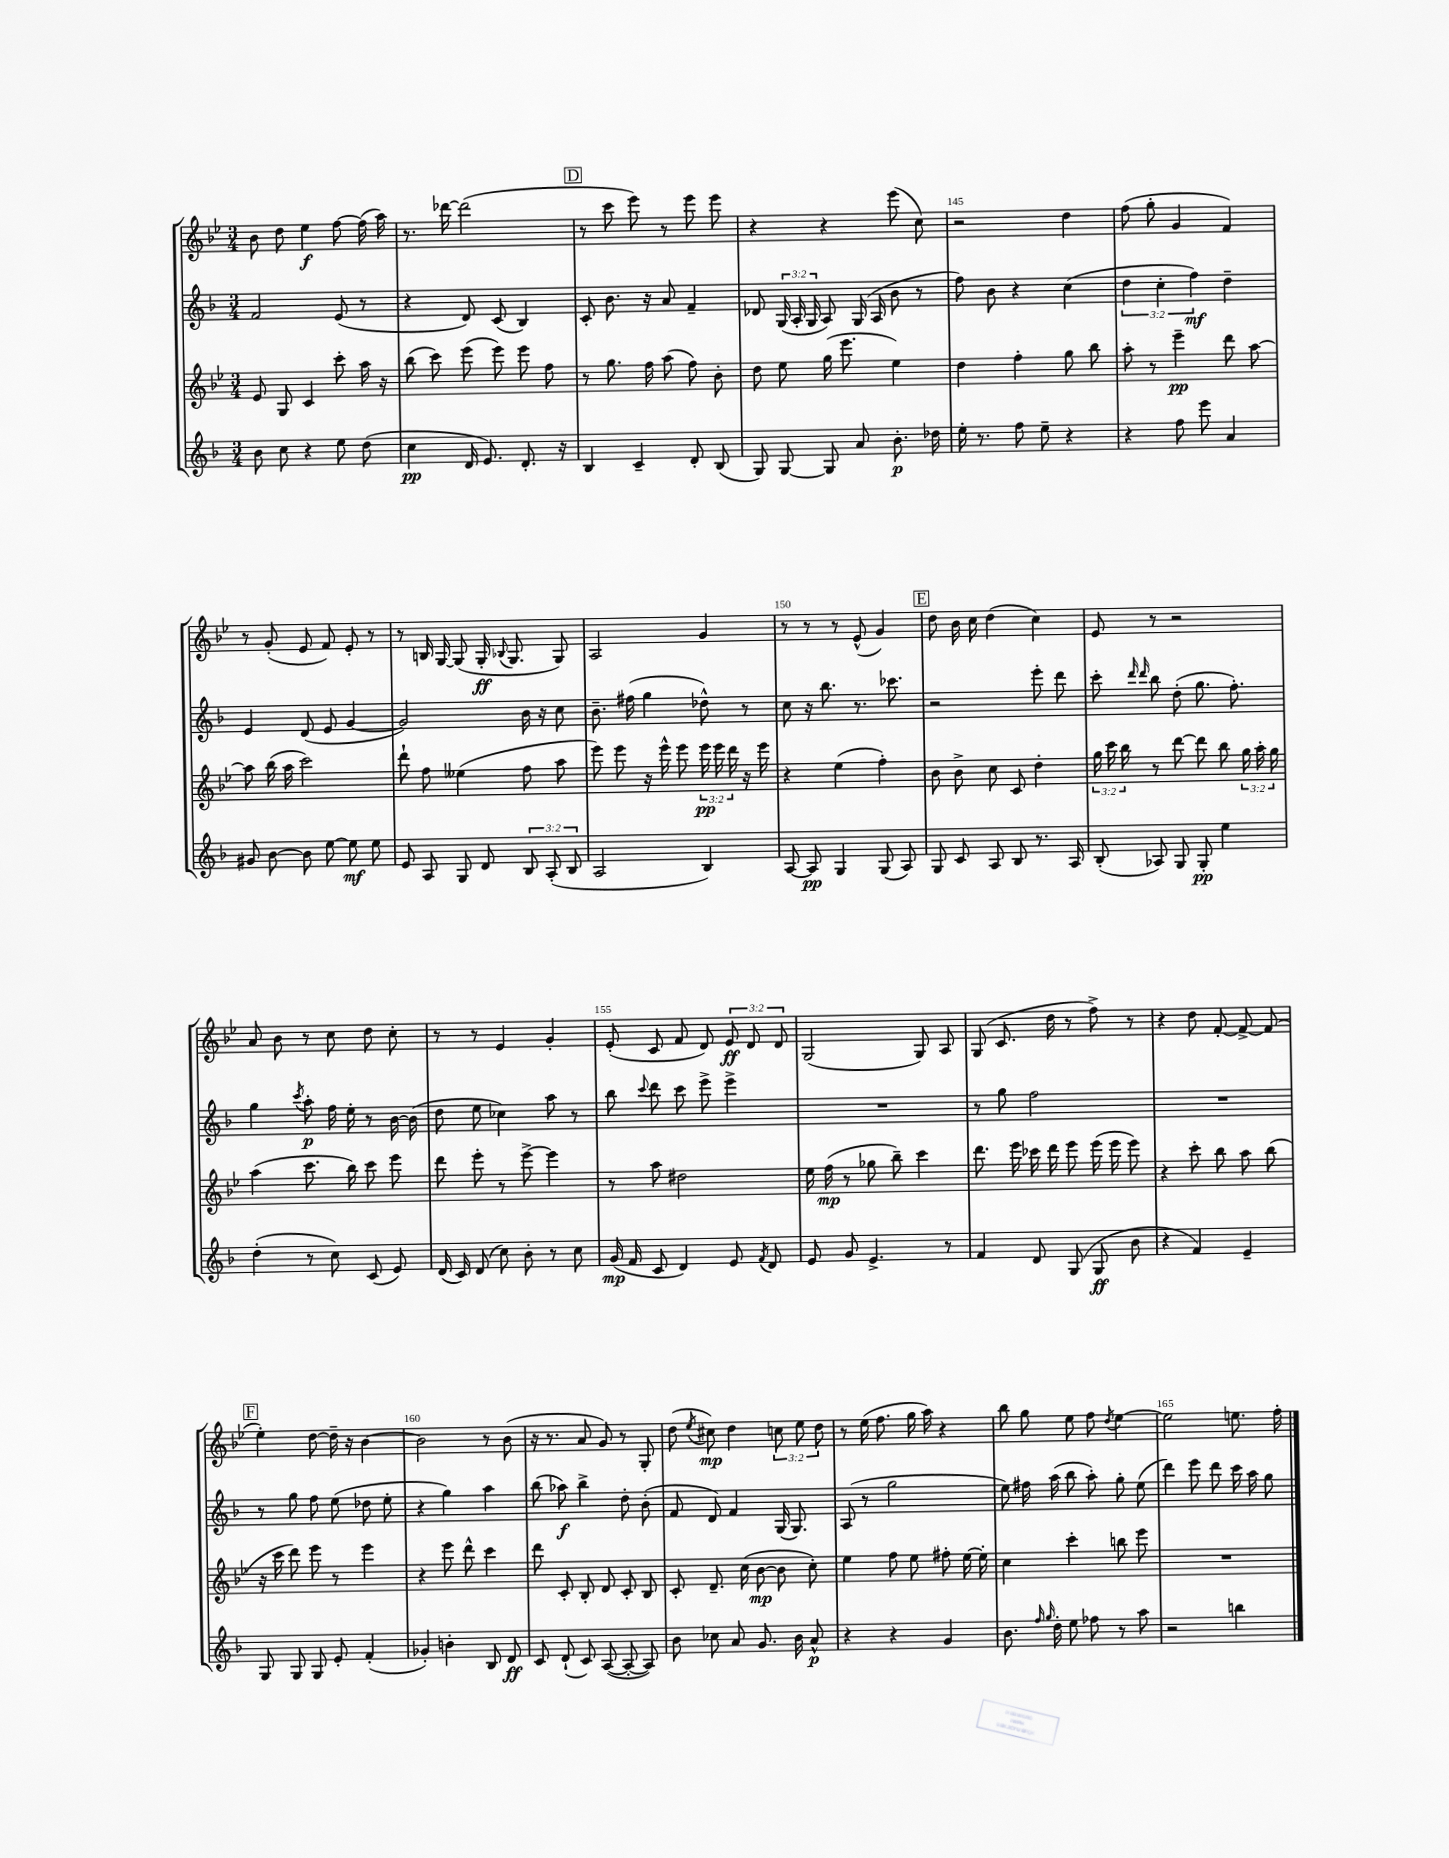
<<
\new StaffGroup <<
\new Staff = "s0" {
    \clef treble \key bes \major \numericTimeSignature \time 3/4 \override Staff.TupletNumber.text = #tuplet-number::calc-fraction-text
    \autoBeamOff bes'8 d''8 ees''4\f f''8~ f''16( a''16) |
    r8. des'''16~ des'''2( |
    \mark \markup { \box "D" } r8 c'''8 ees'''8) r8 ees'''8 ees'''8 |
    r4 r4 ees'''8( c''8) |
    r2 d''4 |
    f''8( g''8-. g'4 f'4) |
    r8 g'8-.( ees'8 f'8) ees'8-. r8 |
    r8 b16 g16~ g8( g16-.\ff \appoggiatura { bes8 } g8. g8) |
    a2 g'4 |
    r8 r8 r8 ees'8-^( g'4) |
    \mark \markup { \box "E" } d''8 bes'16 c''16 d''4( c''4) |
    ees'8 r8 r2 |
    a'8 bes'8 r8 c''8 d''8 c''8-. |
    r8 r8 ees'4 g'4-. |
    ees'8-.( c'8 f'8 d'8) \tuplet 3/2 { ees'8\ff d'8 d'8 } |
    g2( g8) a8 |
    g8( c'8. d''16 r8 f''8->) r8 |
    r4 d''8 f'8~-. f'8~-> f'8( |
    \mark \markup { \box "F" } ees''4-.) d''8~ d''16-- r16 bes'4~ |
    bes'2 r8 bes'8( |
    r16 r8. a'8 g'8) r8 g8-. |
    d''8( \acciaccatura { ees''8 } cis''8\mp) d''4 \tuplet 3/2 { c''8 ees''8 d''8 } |
    r8 ees''16( f''8. g''16 a''16) r4 |
    bes''8 g''8 ees''8 f''8 \acciaccatura { d''8 } ees''4~ |
    ees''2 e''8. f''16-. \bar "|." |
}
\new Staff = "s1" {
    \clef treble \key f \major \numericTimeSignature \time 3/4 \override Staff.TupletNumber.text = #tuplet-number::calc-fraction-text
    \autoBeamOff f'2 e'8( r8 |
    r4 d'8) c'8( bes4) |
    \mark \markup { \box "D" } c'8-. bes'8. r16 a'8 f'4-- |
    des'8 \tuplet 3/2 { g16( a16-. g16 } a8) g16( a16 bes'8 r8 |
    f''8) bes'8 r4 c''4( |
    \tuplet 3/2 { d''4 c''4-. f''4\mf) } d''4-- |
    e'4 d'8( e'8 g'4~ |
    g'2) bes'16 r16 c''8 |
    bes'8.-- fis''16( g''4 des''8-^) r8 |
    c''8 r16 bes''8. r8. ces'''8. |
    \mark \markup { \box "E" } r2 e'''8-. d'''8 |
    c'''8-. \grace { d'''16 d'''16 } bes''8 d''8-.( g''8. f''8.-.) |
    g''4 \acciaccatura { c'''8 } a''8-.\p f''16 e''16-. r8 bes'16~ bes'16( |
    d''8 e''8 ces''4) a''8 r8 |
    bes''8 \appoggiatura { c'''8 } d'''8 c'''8 e'''8-> e'''4-> |
    R2. |
    r8 g''8 f''2 |
    R2. |
    \mark \markup { \box "F" } r8 g''8 f''8 e''8( des''8 e''8-. |
    r4 g''4) a''4 |
    bes''8( aes''8\f) bes''4-> d''8-. bes'8-.( |
    f'8 d'8) f'4 g16( g8.) |
    a8( r8 g''2 |
    e''8) fis''16 a''16( bes''8 a''8-.) g''8-. e''8( |
    d'''4) e'''8 d'''8 c'''16 a''16 g''8 \bar "|." |
}
\new Staff = "s2" {
    \clef treble \key bes \major \numericTimeSignature \time 3/4 \override Staff.TupletNumber.text = #tuplet-number::calc-fraction-text
    \autoBeamOff ees'8 g8 c'4 c'''8-. a''16 r16 |
    bes''8( c'''8) ees'''8( ees'''8) ees'''8 f''8 |
    \mark \markup { \box "D" } r8 g''8. f''16 a''8( f''8) bes'8-. |
    d''8 ees''8 g''16( ees'''8. ees''4) |
    d''4 f''4-. g''8 bes''8 |
    a''8-. r8 ees'''4--\pp d'''8 a''8~ |
    a''8 bes''16( a''16 c'''2) |
    d'''8-! f''8 eeses''4( f''8 a''8 |
    ees'''8) ees'''8 r16 ees'''16-^ ees'''8 \tuplet 3/2 { ees'''16\pp ees'''16 d'''16 } r16 ees'''16 |
    r4 ees''4( f''4-.) |
    \mark \markup { \box "E" } bes'8 bes'8-> c''8 c'8 d''4-. |
    \tuplet 3/2 { g''16 c'''16 bes''16 } r8 d'''8~ d'''8 bes''8 \tuplet 3/2 { g''16 a''16-. g''16 } |
    a''4( c'''8. bes''16) c'''8 ees'''8 |
    d'''8 ees'''8-. r8 ees'''8~-> ees'''4 |
    r8 a''8 dis''2 |
    ees''16 f''16\mp( r8 ges''8 bes''8--) c'''4 |
    d'''8. ees'''16 ces'''16 d'''16 ees'''8 ees'''16( ees'''16 ees'''8) |
    r4 c'''8-. bes''8 a''8 bes''8( |
    \mark \markup { \box "F" } r16 c'''16 d'''8) ees'''8 r8 ees'''4 |
    r4 ees'''8 d'''8-^ c'''4 |
    d'''8 c'8-. bes8-. d'8 c'8-. bes8 |
    c'8-. d'8.-- c''16( bes'8~\mp bes'8 c''8-.) |
    ees''4 f''8 ees''8 fis''8-. ees''16~ ees''16-. |
    c''4 c'''4-. b''8 ees'''8 |
    R2. \bar "|." |
}
\new Staff = "s3" {
    \clef treble \key f \major \numericTimeSignature \time 3/4 \override Staff.TupletNumber.text = #tuplet-number::calc-fraction-text
    \autoBeamOff bes'8 c''8 r4 e''8 d''8( |
    c''4\pp d'16 e'8.) d'8.-. r16 |
    \mark \markup { \box "D" } bes4 c'4-- d'8-. bes8( |
    g8) g8~ g8 a'8 bes'8.-.\p des''16 |
    e''16-. r8. f''8 e''8-- r4 |
    r4 f''8 e'''8 a'4 |
    gis'8 bes'8~ bes'8 e''8~ e''8\mf e''8 |
    e'8 a8 g8 d'8 \tuplet 3/2 { bes8 a8-.( bes8 } |
    a2 bes4) |
    a8~ a8\pp g4 g8( a8) |
    \mark \markup { \box "E" } g8 c'8 a8 bes8 r8. a16 |
    bes8-.( aes8) g8 g8-.\pp e''4 |
    d''4-.( r8 c''8) c'8( e'8) |
    d'16( c'16) d'8( c''8) bes'8-. r8 c''8 |
    g'16\mp( f'16 c'8 d'4) e'8 \acciaccatura { f'8 } d'8 |
    e'8 g'8 e'4.-> r8 |
    f'4 d'8 g8( g8\ff bes'8 |
    r4 f'4) e'4-- |
    \mark \markup { \box "F" } g8 g8 g8 e'8-. f'4-.( |
    ges'4-.) b'4-. bes8 d'8\ff |
    c'8 d'8-!( c'8) a8~( a8~-. a8) |
    bes'8 ces''8 a'8 g'8. bes'16 a'8-^\p |
    r4 r4 g'4 |
    bes'8. \grace { f''16 g''16 } d''16-. e''8 fes''8 r8 a''8 |
    r2 b''4 \bar "|." |
}
>>
>>
\layout { \context { \Score currentBarNumber = #141 \override BarNumber.break-visibility = ##(#f #t #t) barNumberVisibility = #(every-nth-bar-number-visible 5) } }
